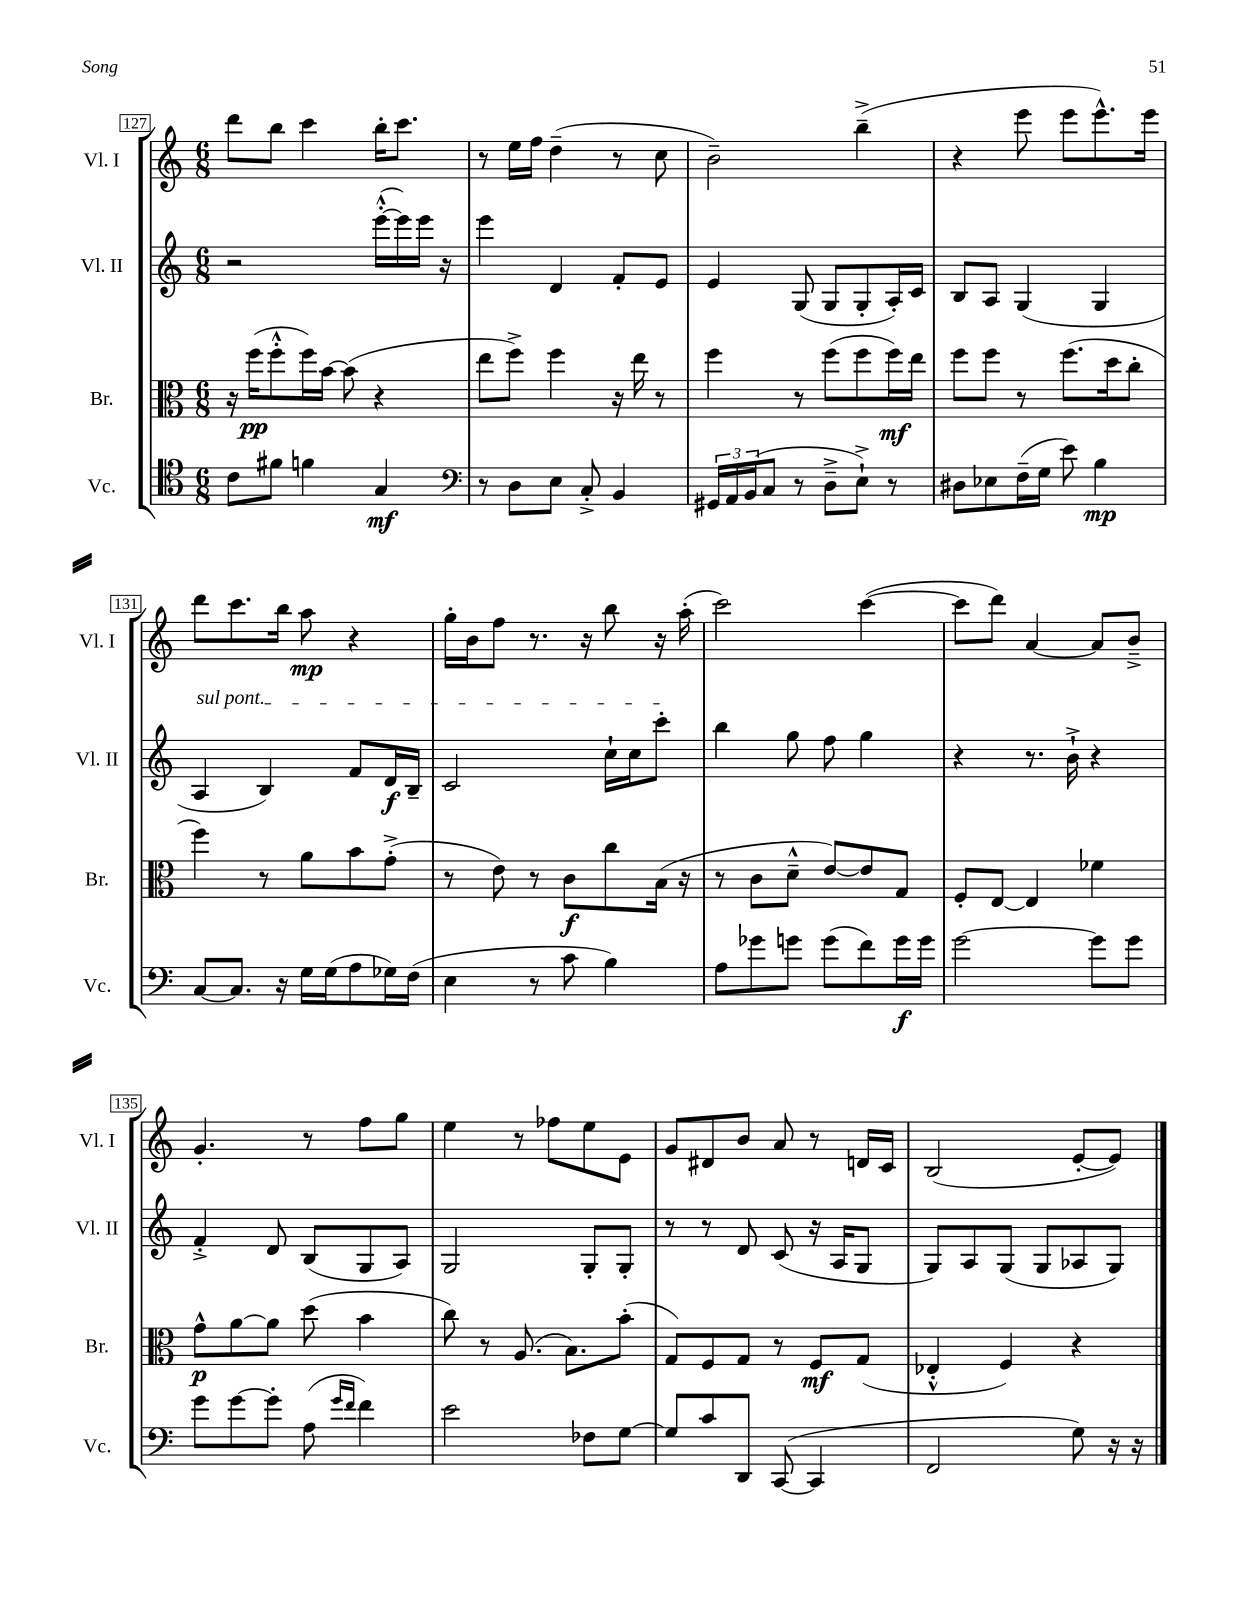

**kern	**kern	**kern	**kern
*staff4	*staff3	*staff2	*staff1
*clefC4	*clefC3	*clefG2	*clefG2
*k[]	*k[]	*k[]	*k[]
*M6/8	*M6/8	*M6/8	*M6/8
8c\L	16r	2r	8ddd\L
.	(16ff\LK	.	.
8f#\J	8ff'^^\	.	8bb\J
4f\	16ff\L)	.	4ccc\
.	[16b\JJ	.	.
.	(8b\]	.	.
4G/	4r	([16eee'^^\LL	16bb'\LK
.	.	16eee\])	8.ccc\J
.	.	16eee\JJ	.
.	.	16r	.
=	=	=	=
*clefF4	*	*	*
8r	8ee\L	4eee\	8r
8D\L	8ff^\J)	.	16ee\LL
.	.	.	16ff\JJ
8E\J	4ff\	4d/	(4dd~\
8C'^/	.	.	.
4BB/	16r	8f'/L	8r
.	16ee\	.	.
.	8r	8e/J	8cc\
=	=	=	=
24GG#/LL	4ff\	4e/	2b~\)
24AA/	.	.	.
(24BB/J	.	.	.
8C/J	.	.	.
8r	8r	(8G/	.
8D~^\L	(8ff\L	8G/L	.
8E`^\J)	8ff\	8G'/	(4bb~^\
8r	16ff\L)	16A'/L)	.
.	16ee\JJ	16c/JJ	.
=	=	=	=
8D#\L	8ff\L	8B/L	4r
8E-\	8ff\J	8A/J	.
(16F~\L	8r	(4G/	8eee\
16G\JJ	.	.	.
8e\)	(8.ff\L	.	8eee\L
4B\	.	4G/	8.eee^^\)
.	16dd\k	.	.
.	8cc'\J	.	.
.	.	.	16eee\Jk
=	=	=	=
[8C/L	4ff\)	4A/	8ddd\L
8.C/]J	.	.	8.ccc\
.	8r	4B/)	.
16r	.	.	16bb\Jk
16G\LL	8a\L	.	8aa\
(16G\J	.	.	.
8A\	8b\	8f/L	4r
16G-\L)	(8g'^\J	16d/L	.
(16F\JJ	.	16B~/JJ	.
=	=	=	=
4E\	8r	2c/	16gg'\LL
.	.	.	16b\J
.	8e\)	.	8ff\J
8r	8r	.	8.r
8c\	8c\L	.	.
.	.	.	16r
4B\)	8cc\	16cc`\LL	8bb\
.	.	16cc\J	.
.	(16B\Jk	8ccc'\J	16r
.	16r	.	(16aa'\
=	=	=	=
8A\L	8r	4bb\	2ccc\)
8g-\	8c\L	.	.
8g\J	8d~^^\J	8gg\	.
(8g\L	[8e/L)	8ff\	.
8f\)	8e/]	4gg\	([4ccc\
16g\L	8G/J	.	.
16g\JJ	.	.	.
=	=	=	=
[2g\	8F'/L	4r	8ccc\]L
.	[8E/J	.	8ddd\J)
.	4E/]	8.r	[4a/
.	.	16b`^\	.
8g\]L	4f-\	4r	8a/]L
8g\J	.	.	8b~^/J
=	=	=	=
8g\L	8g^^\L	4f'^/	4.g'/
[8g\	[8a\	.	.
8g'\]J	8a\]J	8d/	.
(8A\	(8dd\	(8B/L	8r
16qqg/LL	.	.	.
16qqf/JJ	.	.	.
4f\)	4b\	8G/	8ff\L
.	.	8A/J)	8gg\J
=	=	=	=
2e\	8cc\)	2G/	4ee\
.	8r	.	.
.	(8.A/	.	8r
.	.	.	8ff-\L
.	8.B\L)	.	.
8F-\L	.	8G'/L	8ee\
[8G\J	(8b'\J	8G'/J	8e\J
=	=	=	=
8G/]L	8G/L)	8r	8g/L
8c/	8F/	8r	8d#/
8DD/J	8G/J	8d/	8b/J
([8CC/	8r	(8c/	8a/
4CC/]	8F/L	16r	8r
.	.	16A/LK	.
.	(8G/J	8G/J	16d/LL
.	.	.	16c/JJ
=	=	=	=
2FF/	4E-'^^/	8G/L)	(2B/
.	.	8A/	.
.	4F/)	(8G/J	.
.	.	8G/L	.
8G\)	4r	8A-/	[8e'/L
16r	.	8G/J)	8e/]J)
16r	.	.	.
==	==	==	==
*-	*-	*-	*-
